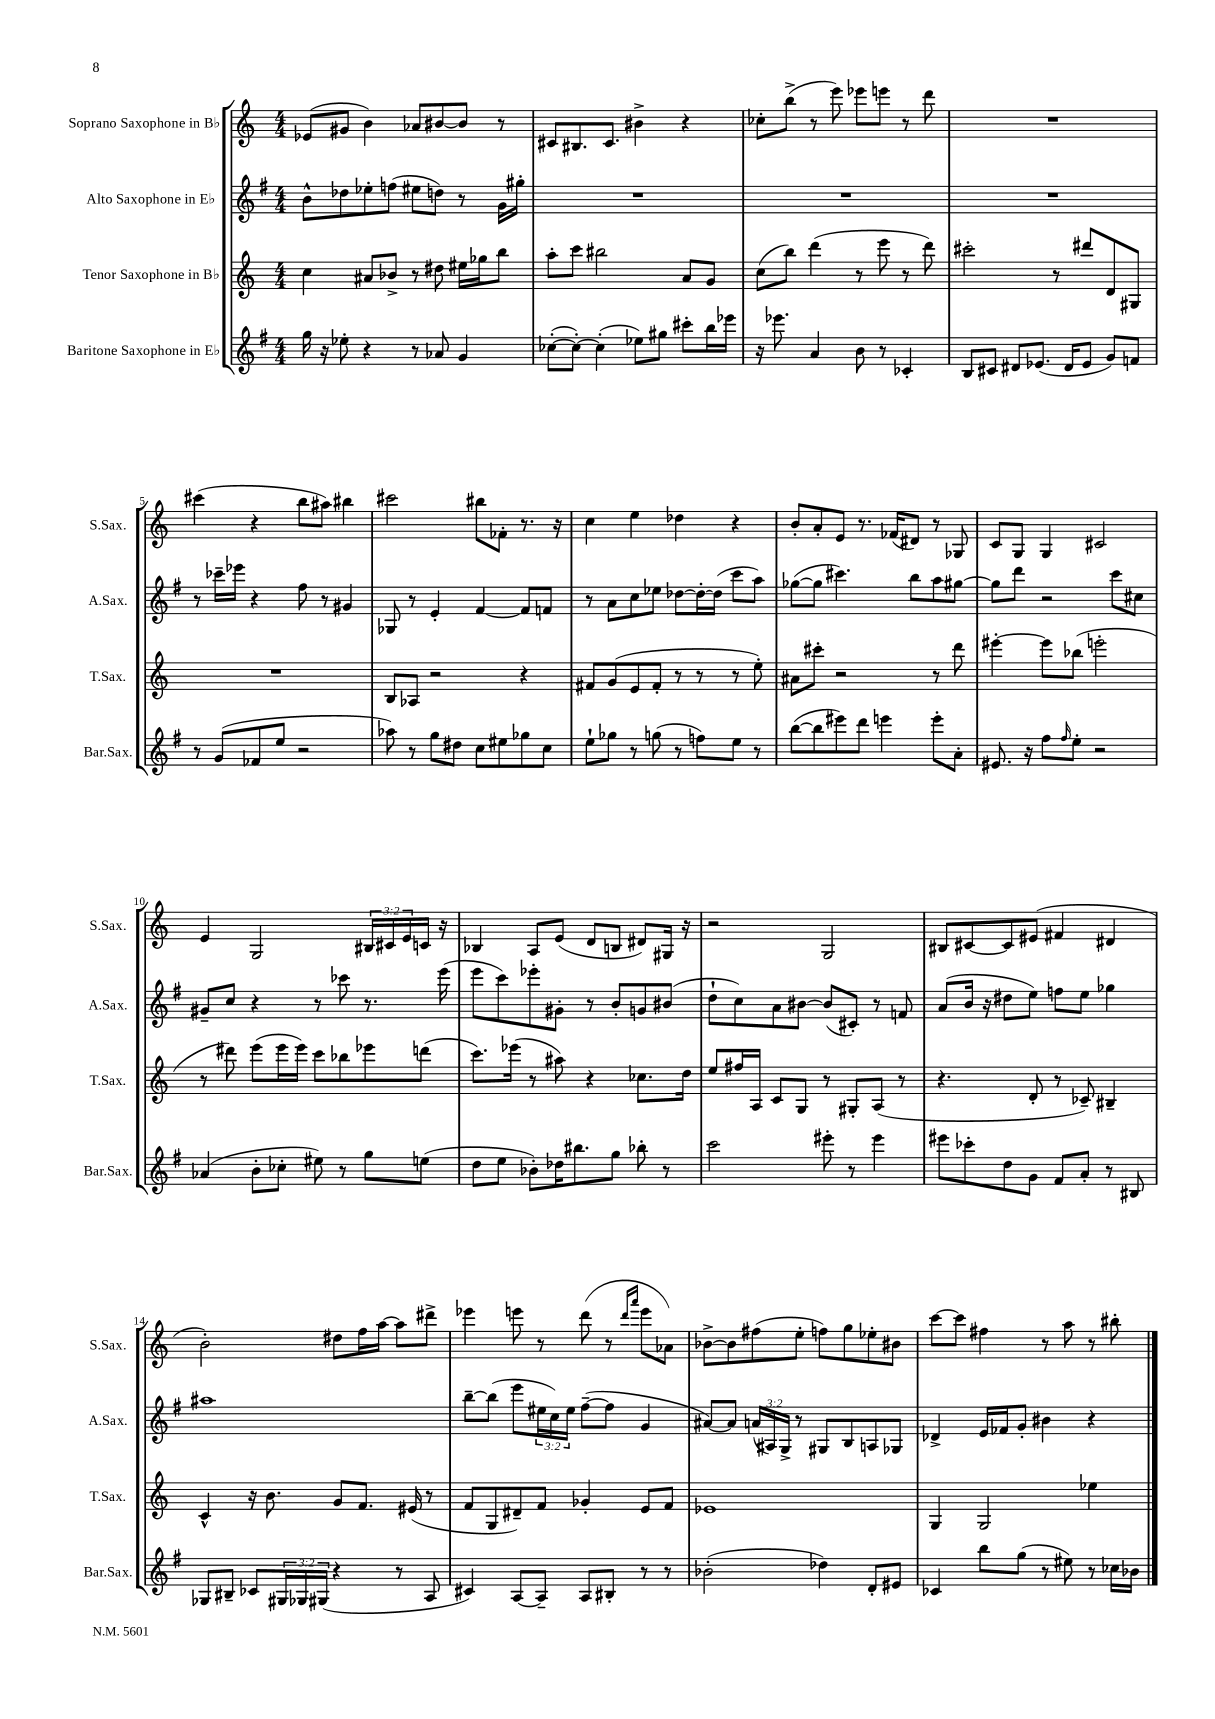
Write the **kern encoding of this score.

**kern	**kern	**kern	**kern
*staff4	*staff3	*staff2	*staff1
*clefG2	*clefG2	*clefG2	*clefG2
*k[f#]	*k[]	*k[f#]	*k[]
*M4/4	*M4/4	*M4/4	*M4/4
16gg	4cc	8b^^	(8e-
16r	.	.	.
8ee-'	.	8dd-	8g#
4r	8a#	8ee-'	4b)
.	8b-^	(8ff	.
8r	8r	8ee#	8a-
8a-	8dd#	8dd)	[8b#
4g	16ee#	8r	8b#]
.	16gg-	.	.
.	8bb	16g	8r
.	.	16gg#'	.
=	=	=	=
([8cc-'	8aa'	1r	8c#
8cc-'_)	8ccc	.	8.B#
(4cc-']	2bb#	.	.
.	.	.	8.c#
8ee-)	.	.	4b#^
8gg#	.	.	.
8ccc#'	8a	.	4r
16bb	8g	.	.
16eee-	.	.	.
=	=	=	=
16r	(8cc	1r	8cc-'
8.eee-	.	.	.
.	8bb)	.	(8bb^
4a	(4ddd	.	8r
.	.	.	8eee)
8b	8r	.	8eee-
8r	8eee	.	8eee
4c-'	8r	.	8r
.	8ddd)	.	8ddd
=	=	=	=
8B	2ccc#'	1r	1r
8c#	.	.	.
8d#	.	.	.
(8.e-	.	.	.
.	8r	.	.
16d#	.	.	.
8e-	8ddd#	.	.
8g)	8d	.	.
8f	8G#	.	.
=	=	=	=
8r	1r	8r	(4ccc#
(8g	.	16ccc-~	.
.	.	16eee-	.
8f-	.	4r	4r
8ee	.	.	.
2r	.	8ff#	8bb
.	.	8r	8aa#)
.	.	4g#	4bb#
=	=	=	=
8aa-)	8B	8G-	2ccc#
8r	8A-	8r	.
8gg	2r	4e'	.
8dd#	.	.	.
8cc	.	[4f#	8bb#
8ee#	.	.	8f-'
8gg-	4r	8f#]	8.r
8cc	.	8f	.
.	.	.	16r
=	=	=	=
8ee`	8f#	8r	4cc
8gg-	(8g	8a	.
8r	8e	8cc	4ee
(8gg	8f#'	8ee-	.
8r	8r	[8dd-	4dd-
8ff)	8r	16dd-'_	.
.	.	(16dd-]	.
8ee	8r	8ccc	4r
8r	8ee')	8aa)	.
=	=	=	=
([8bb	8a#	([8gg-	8b'
8bb]	8ccc#'	8gg-]	8a'
8eee#)	2r	4.ccc#)	8e
8ddd	.	.	8.r
4eee	.	.	.
.	.	.	(16f-
.	.	8bb	8d#)
8eee'	8r	8aa	8r
8a'	8ddd	[8gg#	8G-
=	=	=	=
8.e#	[4eee#'	8gg#]	8c
.	.	8ddd	8G
16r	.	.	.
8ff#	8eee#]	2r	4G
16qqff#	.	.	.
8ee'	(8bb-	.	.
2r	2eee'	.	2c#
.	.	8ccc	.
.	.	8cc#	.
=	=	=	=
(4a-	8r	8g#~	4e
.	8ddd#)	8cc	.
8b'	(8eee	4r	2G
8cc-'	16eee	.	.
.	16eee)	.	.
8ee#)	8ccc	8r	.
8r	8bb-	8ccc-	.
8gg	8eee-	8.r	24B#
.	.	.	24c#
.	.	.	24e
(8ee	(8ddd	.	16c
.	.	(16eee	16r
=	=	=	=
8dd	8.ccc)	8eee	4B-
8ee	.	8ccc)	.
.	(16eee-	.	.
8b-')	8r	8eee-'	8A
16dd-	8aa#)	8g#'	(8e
8.bb#	.	.	.
.	4r	8r	8d
8gg	.	8b'	8B
8bb-'	8.cc-	8g	8d#)
8r	.	(8b#	16G#
.	16dd	.	16r
=	=	=	=
2ccc	8ee	8dd`	2r
.	16ff#	8cc)	.
.	16A	.	.
.	8c	8a	.
.	8G	[8b#	.
8eee#'	8r	(8b#]	2G
8r	8G#'	8c#')	.
4eee#	(8A	8r	.
.	8r	8f	.
=	=	=	=
8eee#	4.r	(8a	8B#
8ccc-'	.	16b	[8c#
.	.	16r	.
8dd	.	8dd#	8c#]
8g	8d'	8ee)	(8e#
8f#	8r	8ff	4f#
8a'	8c-~)	8ee	.
8r	4B#~	4gg-	4d#
8B#	.	.	.
=	=	=	=
8G-	4c^^	1aa#	2b')
8B#~	.	.	.
8c-	16r	.	.
.	8.b	.	.
24G#	.	.	.
24G-	.	.	.
(24G#	.	.	.
4r	8g	.	8dd#
.	8.f	.	16ff
.	.	.	[16aa
8r	.	.	8aa]
.	(16e#	.	.
8A	8r	.	8ddd#^
=	=	=	=
4c#)	8f	[8bb~	4eee-
.	8G	(8bb]	.
[8A	8d#~)	8eee	8eee
8A~]	8f	24ee#	8r
.	.	24cc)	.
.	.	24ee#	.
8A	4g-'	([8ff#~	(8ddd
8B#'	.	8ff#]	8r
.	.	.	16qqddd
.	.	.	16qqaaa
8r	8e	4g	8eee
8r	8f	.	8a-)
=	=	=	=
(2b-'	1e-	[8a#)	[8b-^
.	.	8a#]	8b-]
.	.	(24a	(8ff#
.	.	24A#)	.
.	.	24G^	.
.	.	8r	8ee'
4dd-)	.	8G#	8ff)
.	.	8B	8gg
8d'	.	8A	8ee-'
8e#	.	8G-	8b#
=	=	=	=
4c-	4G	4d-^	[8ccc
.	.	.	8ccc]
8bb	2G	16e	4ff#
.	.	16f-	.
(8gg	.	8g'	.
8r	.	4b#	8r
8ee#)	.	.	8aa
8r	4ee-	4r	8r
16cc-	.	.	8bb#'
16b-	.	.	.
==	==	==	==
*-	*-	*-	*-
